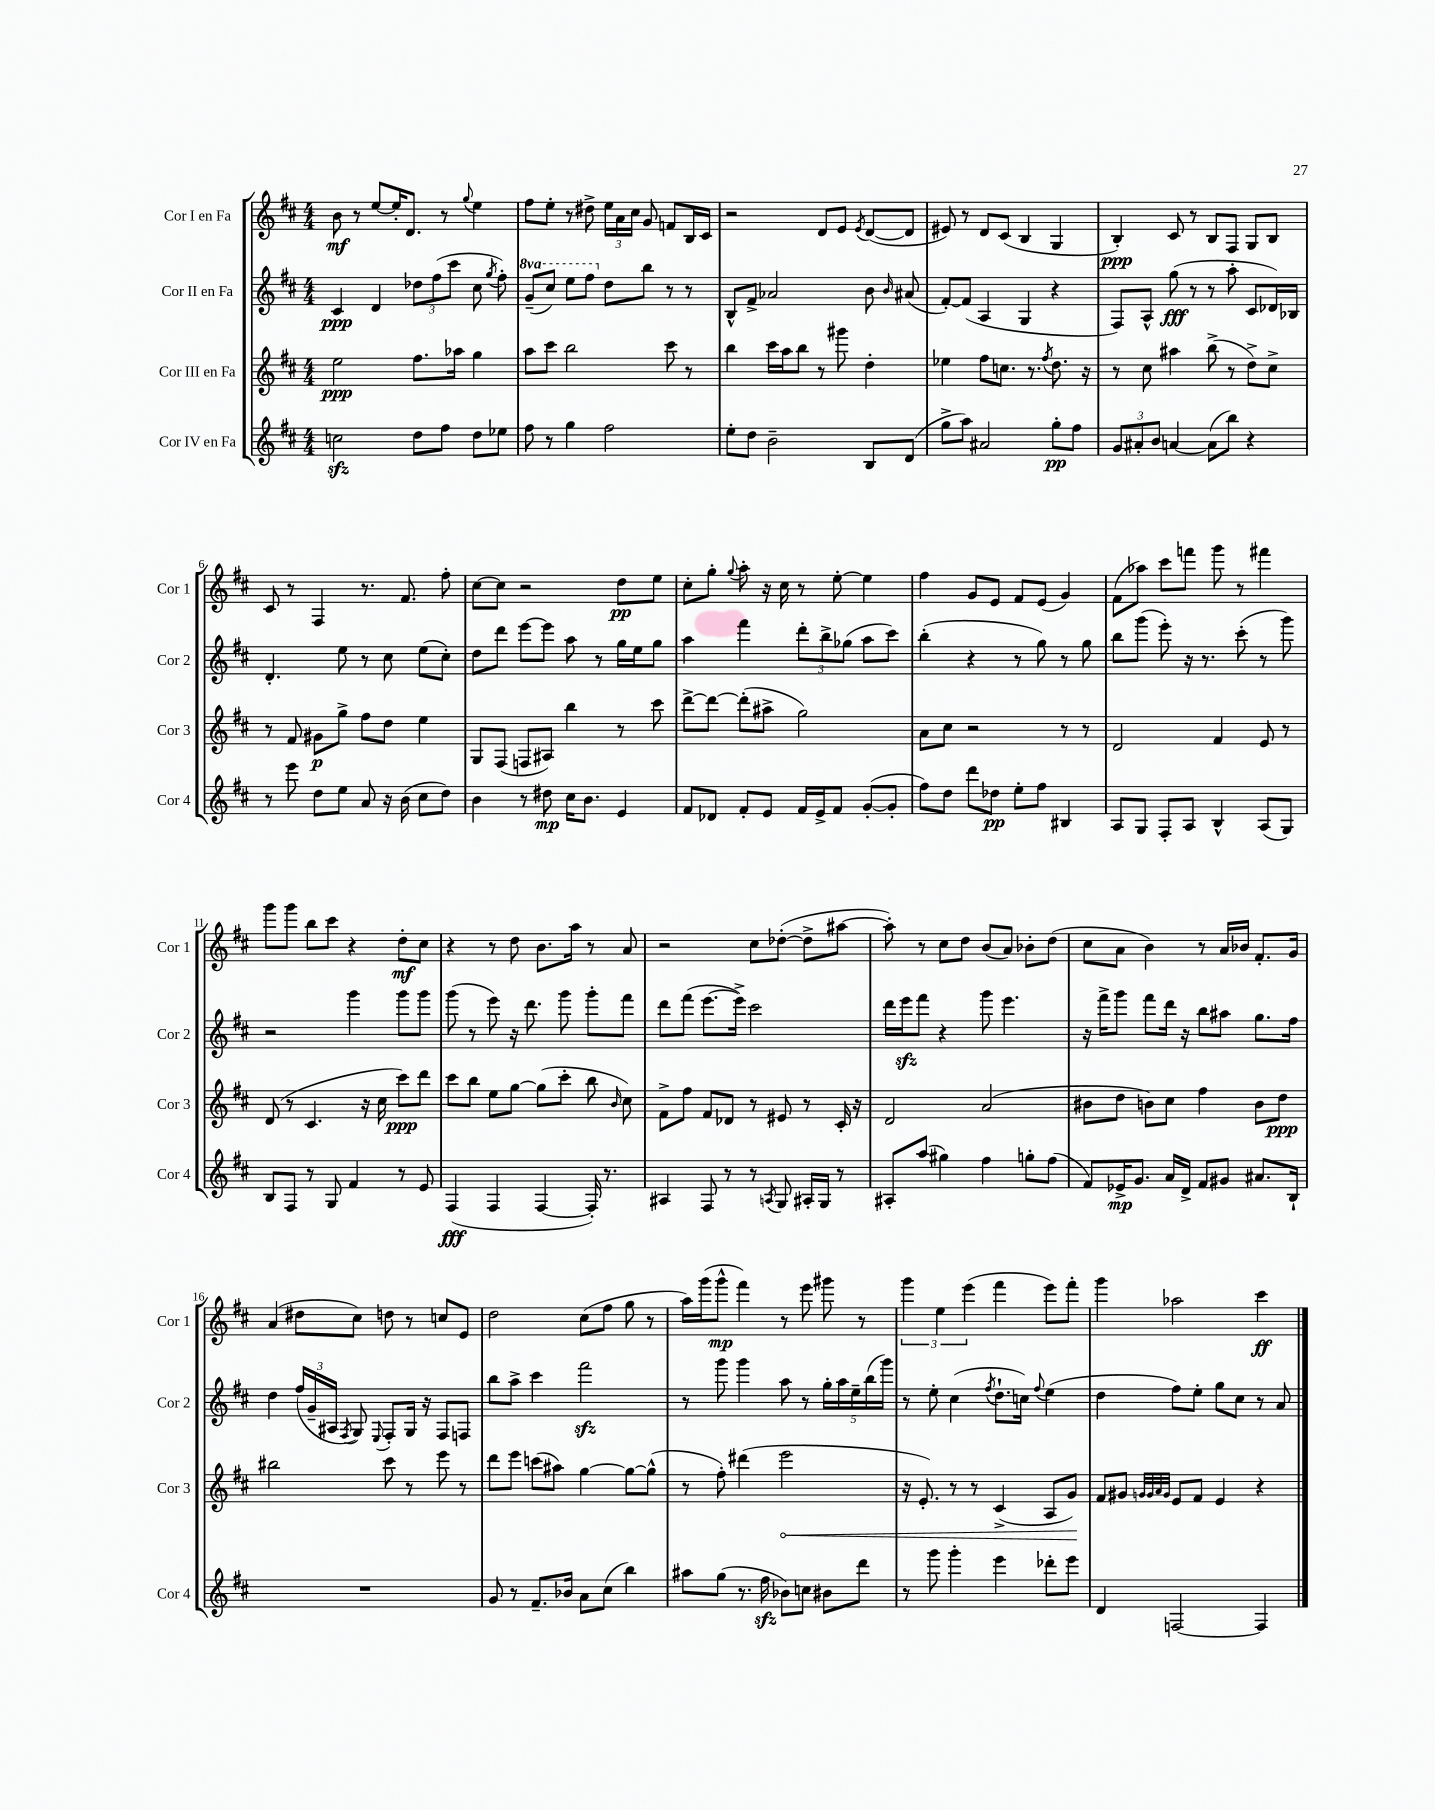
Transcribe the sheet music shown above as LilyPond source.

<<
\new StaffGroup <<
\new Staff = "s0" \with { instrumentName = "Cor I en Fa" shortInstrumentName = "Cor 1" } {
    \clef treble \key d \major \numericTimeSignature \time 4/4
    \autoBeamOff b'8\mf r8 e''8[~ e''16-. d'8.] r8 \appoggiatura { g''8 } e''4 |
    fis''8[ e''8]-. r8 dis''8-> \tuplet 3/2 { e''16[ a'16 cis''16] } g'8 f'8[ b16 cis'16] |
    r2 d'8[ e'8] \acciaccatura { e'8 } d'8[~( d'8] |
    eis'8) r8 d'8[ cis'8]( b4 g4 |
    b4-.\ppp) cis'8 r8 b8[ fis8] g8[ b8] |
    cis'8 r8 fis4 r8. fis'8. fis''8-. |
    cis''8[~ cis''8] r2 d''8[\pp e''8] |
    cis''8[-. g''8]-. \appoggiatura { g''8 } a''8-. r16 cis''16 r8 e''8~-. e''4 |
    fis''4 g'8[ e'8] fis'8[ e'8]( g'4) |
    fis'8[( aes''8]) cis'''8[ f'''8] g'''8 r8 fis'''4 |
    g'''8[ g'''8] b''8[ cis'''8] r4 d''8[-.\mf cis''8] |
    r4 r8 d''8 b'8.[ a''16] r8 a'8 |
    r2 cis''8[ des''8]~-.( des''8[-> ais''8]~ |
    ais''8-.) r8 cis''8[ d''8] b'8[( a'8]) bes'8[-. d''8]( |
    cis''8[ a'8] b'4) r8 a'16[ bes'16] fis'8.[-. g'16] |
    a'4( dis''8[ cis''8]) d''8 r8 c''8[ e'8] |
    d''2 cis''8[( fis''8] g''8 r8 |
    a''16[) g'''16( g'''8]-^\mp fis'''4) r8 e'''8 gis'''8 r8 |
    \tuplet 3/2 { g'''4 e''4 e'''4( } fis'''4 e'''8[) fis'''8]-. |
    g'''4 aes''2 cis'''4\ff \bar "|." |
}
\new Staff = "s1" \with { instrumentName = "Cor II en Fa" shortInstrumentName = "Cor 2" } {
    \clef treble \key d \major \numericTimeSignature \time 4/4 \set Staff.ottavationMarkups = #ottavation-simple-ordinals
    \autoBeamOff cis'4\ppp d'4 \tuplet 3/2 { des''8[ fis''8( cis'''8] } cis''8 \acciaccatura { g''8 } fis''8-.) |
    \ottava #1 g''8[--( cis'''8]) e'''8[ fis'''8] \ottava #0 d''8[ b''8] r8 r8 |
    b8[-^ fis'8]-> aes'2 b'8 \grace { b'16 } ais'8( |
    fis'8[~-.) fis'8]( a4 g4 r4 |
    fis8[) a8]-^ g''8\fff( r8 r8 a''8-. cis'8[ des'16) bes16] |
    d'4.-. e''8 r8 cis''8 e''8[( cis''8]-.) |
    d''8[ d'''8] e'''8[~ e'''8] a''8 r8 g''16[ e''16 g''8] |
    a''4 fis'''4 \tuplet 3/2 { d'''8[-. b''8-> ges''8]( } a''8[ cis'''8]) |
    b''4-.( r4 r8 g''8) r8 g''8 |
    b''8[ g'''8]( e'''8-.) r16 r8. cis'''8-.( r8 g'''8) |
    r2 g'''4 g'''8[ g'''8] |
    g'''8( r8 e'''8) r16 d'''8. g'''8 g'''8[-. fis'''8] |
    d'''8[ fis'''8]( e'''8.[~ e'''16]->) cis'''2 |
    d'''16[ e'''16\sfz fis'''8] r4 g'''8 e'''4. |
    r16 fis'''16[-> g'''8] fis'''8[ d'''16] r16 b''8[ ais''8] g''8.[ fis''16] |
    d''4 \tuplet 3/2 { fis''16[( g'16-- ais16] } \acciaccatura { fis8 } g8) \appoggiatura { e8 } fis8[-. g16] r16 fis8[ f8] |
    b''8[ a''8]-> cis'''4 fis'''2\sfz |
    r8 g'''8 g'''4 a''8 r8 \tuplet 5/4 { g''16[-. a''16 e''16-- b''16( g'''16]) } |
    r8 e''8-. cis''4( \acciaccatura { fis''8 } d''8.[-! c''16]) \appoggiatura { fis''8 } e''4( |
    d''4 fis''8[) e''8]-. g''8[ cis''8] r8 a'8 \bar "|." |
}
\new Staff = "s2" \with { instrumentName = "Cor III en Fa" shortInstrumentName = "Cor 3" } {
    \clef treble \key d \major \numericTimeSignature \time 4/4
    \autoBeamOff e''2\ppp fis''8.[ aes''16] g''4 |
    a''8[ cis'''8] b''2 cis'''8 r8 |
    b''4 cis'''16[ a''16 b''8] r8 gis'''8 d''4-. |
    ees''4 fis''8[ c''8.] r8. \acciaccatura { fis''8 } d''8. r16 |
    r8 cis''8 ais''4 b''8->( r8 d''8[->) cis''8]-> |
    r8 fis'8 gis'8[\p g''8]-> fis''8[ d''8] e''4 |
    g8[ fis8]( f8[ ais8]) b''4 r8 cis'''8 |
    d'''8[~-> d'''8]~ d'''8[-.( ais''8]-> g''2) |
    a'8[ cis''8] r2 r8 r8 |
    d'2 fis'4 e'8 r8 |
    d'8( r8 cis'4. r16 cis''16 cis'''8[\ppp) d'''8] |
    cis'''8[ b''8] e''8[ g''8]~ g''8[( cis'''8]-. b''8 \grace { b'16 } cis''8) |
    fis'8[-> fis''8] fis'8[ des'8] r8 eis'8 r8 cis'16-. r16 |
    d'2 a'2( |
    bis'8[ d''8] b'8[) cis''8] fis''4 b'8[ d''8]\ppp |
    bis''2 cis'''8 r8 e'''8 r8 |
    d'''8[ e'''8] c'''8[( ais''8]) g''4~ g''8[~ g''8]-^( |
    r8 fis''8-.) dis'''4( \once \override Hairpin.circled-tip = ##t e'''2\< |
    r16 e'8.-.) r8 r8 cis'4->( a8[ g'8]\!) |
    fis'8[ gis'8] \grace { g'32[ g'32 a'32 g'32] } e'8[ fis'8] e'4 r4 \bar "|." |
}
\new Staff = "s3" \with { instrumentName = "Cor IV en Fa" shortInstrumentName = "Cor 4" } {
    \clef treble \key d \major \numericTimeSignature \time 4/4
    \autoBeamOff c''2\sfz d''8[ fis''8] d''8[ ees''8] |
    fis''8 r8 g''4 fis''2 |
    e''8[-. d''8] b'2-- b8[ d'8]( |
    g''8[-> a''8]) ais'2 g''8[-.\pp fis''8] |
    \tuplet 3/2 { g'8[ ais'8-. b'8] } a'4~ a'8[( b''8]) r4 |
    r8 e'''8 d''8[ e''8] a'8 r16 b'16( cis''8[ d''8]) |
    b'4 r8 dis''8\mp cis''16[ b'8.] e'4 |
    fis'8[ des'8] fis'8[-. e'8] fis'16[ e'16-> fis'8] g'8[~-.( g'8]-. |
    fis''8[) d''8] d'''8[ des''8]\pp e''8[-. fis''8] bis4 |
    a8[ g8] fis8[-. a8] b4-^ a8[( g8]) |
    b8[ fis8] r8 g8 fis'4 r8 e'8 |
    fis4\fff( fis4 fis4~ fis16-.) r8. |
    ais4 fis8 r8 r8 \acciaccatura { a8 } g8 ais16[-. g16] r8 |
    ais8[-. a''8]( gis''4) fis''4 g''8[-. fis''8]( |
    fis'8[) ees'16->\mp g'8.] a'16[ d'16]-> fis'8[ gis'8] ais'8.[ b16]-! |
    R1 |
    g'8 r8 fis'8.[-- bes'16] a'8[ cis''8]( b''4) |
    ais''8[ g''8]( r8. fis''16\sfz bes'8[) c''8] bis'8[ d'''8] |
    r8 g'''8 g'''4-. e'''4 des'''8[-. e'''8] |
    d'4 f2~ f4 \bar "|." |
}
>>
>>
